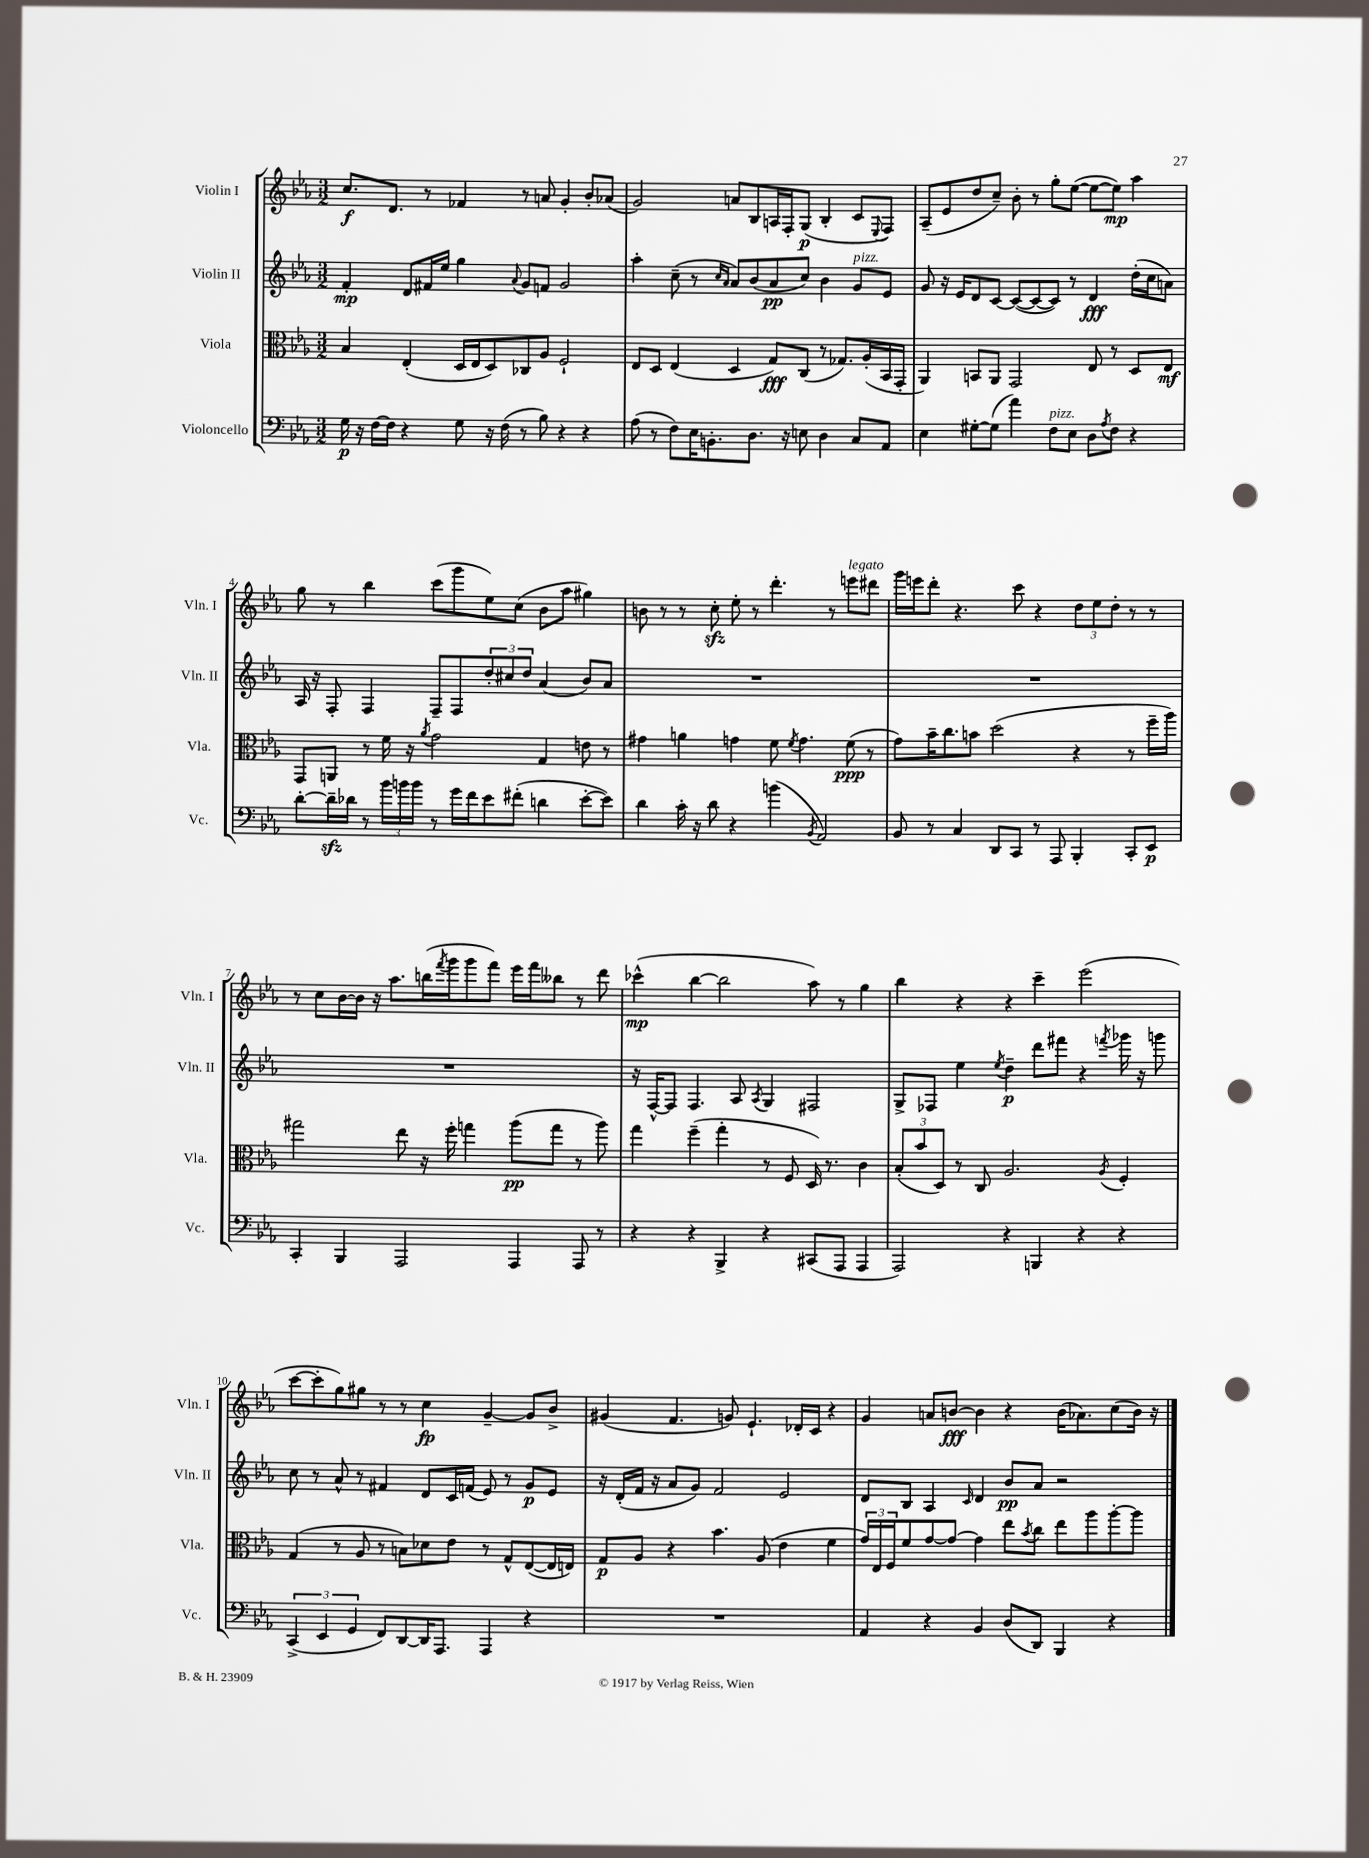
<<
\new StaffGroup <<
\new Staff = "s0" \with { instrumentName = "Violin I" shortInstrumentName = "Vln. I" } {
    \clef treble \key ees \major \numericTimeSignature \time 3/2
    c''8.\f d'8. r8 fes'4 r8 a'8 g'4-. bes'8-. aes'8( |
    g'2) a'8 bes8 a16 f16-. g8\p( bes4-. c'8 \appoggiatura { ees8 } f8) |
    aes8--( ees'8 d''8 c''8--) bes'8-. r8 g''8-. ees''8~( ees''8~ ees''8\mp) aes''4 |
    g''8 r8 bes''4 c'''8( g'''8 ees''8) c''8( bes'8 aes''8 gis''4) |
    b'8 r8 r8 c''8-.\sfz ees''8-. r8 d'''4.-. r8 e'''8^\markup { \italic "legato" } dis'''8 |
    g'''16 e'''16 d'''8-. r4. c'''8 r4 \tuplet 3/2 { d''8 ees''8 d''8-. } r8 r8 |
    r8 c''8 bes'16~ bes'16 r16 aes''8. b''16( \acciaccatura { f'''8 } g'''16 g'''8 f'''8) ees'''16 f'''16 beses''8 r8 d'''8 |
    ces'''4-^\mp( bes''4~ bes''2 aes''8) r8 g''4 |
    bes''4 r4 r4 c'''4-- ees'''2( |
    c'''8~ c'''8-. g''8) gis''8 r8 r8 c''4\fp g'4~-- g'8 bes'8-> |
    gis'4( f'4. g'8) ees'4.-! des'16-. c'16 r4 |
    g'4 a'8 b'8~\fff b'4 r4 b'16( aes'8.) c''8( b'16) r16 \bar "|." |
}
\new Staff = "s1" \with { instrumentName = "Violin II" shortInstrumentName = "Vln. II" } {
    \clef treble \key ees \major \numericTimeSignature \time 3/2
    f'4-.\mp d'8 fis'16 ees''16 g''4 \appoggiatura { aes'8 } g'8 f'8 g'2 |
    aes''4-. c''8--( r8 \grace { c''16 aes'16 } aes'8) bes'8( aes'8\pp c''8) bes'4 g'8^\markup { \italic "pizz." } ees'8 |
    g'8 r16 ees'16 d'8 c'8~ c'8~( c'8~ c'8) r8 d'4\fff d''16-.( c''16 a'8) |
    aes16 r16 f8-. f4 f8-- f8 \tuplet 3/2 { d''8-. cis''8 d''8 } aes'4( bes'8) aes'8 |
    R1. |
    R1. |
    R1. |
    r16 f16~-^ f8 f4. aes8 \acciaccatura { aes8 } g4 fis2 |
    g8-> fes8 ees''4 \acciaccatura { ees''8 } d''4--\p d'''8 fis'''8 r4 \acciaccatura { f'''8 } ges'''16 r16 g'''8 |
    c''8 r8 aes'8-^ r8 fis'4 d'8 c'16 f'16( ees'8) r8 g'8\p ees'8 |
    r16 d'16-.( f'16 r16 aes'8 g'8) f'2 ees'2 |
    d'8 bes8 aes4 \grace { c'16 } d'4 bes'8\pp aes'8 r2 \bar "|." |
}
\new Staff = "s2" \with { instrumentName = "Viola" shortInstrumentName = "Vla." } {
    \clef alto \key ees \major \numericTimeSignature \time 3/2
    bes4 ees4-.( d16 ees16 d8) ces8 aes8 f2-! |
    ees8 d8 ees4( d4 g8\fff) c8( r8 ges8.) aes16-.( bes,16 g,16-. |
    aes,4) b,8 aes,8 g,2 ees8 r8 d8 ees8\mf |
    g,8 a,8 r8 f'16 r16 \acciaccatura { aes'8 } g'2 g4 e'8 r8 |
    gis'4 a'4 g'4 f'8 \acciaccatura { f'8 } g'4. f'8\ppp( r8 |
    g'8) bes'16-- c''8. b'8 d''2( r4 r8 f''16-- aes''16) |
    gis''2 ees''8 r16 f''16-. g''4 aes''8\pp( g''8 r8 aes''8) |
    g''4 f''4--( g''4-. r8 f8 d16) r8. c'4 |
    \tuplet 3/2 { bes8-.( bes'8 d8) } r8 c8 aes2. \acciaccatura { aes8 } f4-. |
    g4( r8 aes8 r8 b8) des'8 ees'8 r8 g8-^ ees8~( ees16 e16) |
    g8\p aes8 r4 bes'4. aes8( ees'4 f'4 |
    \tuplet 3/2 { g'16) ees16 f16 } f'8 g'8~ g'8~ g'4 ees''8 \acciaccatura { bes'8 } c''8 ees''8 aes''8 aes''8~-. aes''8 \bar "|." |
}
\new Staff = "s3" \with { instrumentName = "Violoncello" shortInstrumentName = "Vc." } {
    \clef bass \key ees \major \numericTimeSignature \time 3/2
    g16\p r16 f16~ f16 r4 g8 r16 f16( r8 bes8) r4 r4 |
    aes8( r8 f8) ees16 b,8.-. d8. r16 e8 d4 c8 aes,8 |
    ees4 gis8~-. gis8( aes'4) f8^\markup { \italic "pizz." } ees8 d8 \acciaccatura { aes8 } f8 r4 |
    d'8~-. d'16--\sfz des'16 r8 \tuplet 3/2 { bes'16 b'16 b'16 } r8 g'16 f'16 ees'8 fis'8-.( d'4 ees'8~-. ees'8) |
    d'4 c'16-. r16 d'8 r4 b'4( \acciaccatura { bes,8 } aes,2) |
    bes,8 r8 c4 d,8 c,8 r8 aes,,8 bes,,4-. c,8-. ees,8\p |
    c,4-. bes,,4 aes,,2 aes,,4 aes,,8 r8 |
    r4 r4 bes,,4-> r4 cis,8( aes,,8 aes,,4 |
    aes,,2) r4 b,,4 r4 r4 |
    \tuplet 3/2 { c,4->( ees,4 g,4 } f,8) d,8~ d,16 aes,,8. aes,,4 r4 |
    R1. |
    aes,4 r4 bes,4 d8( d,8) bes,,4 r4 \bar "|." |
}
>>
>>
